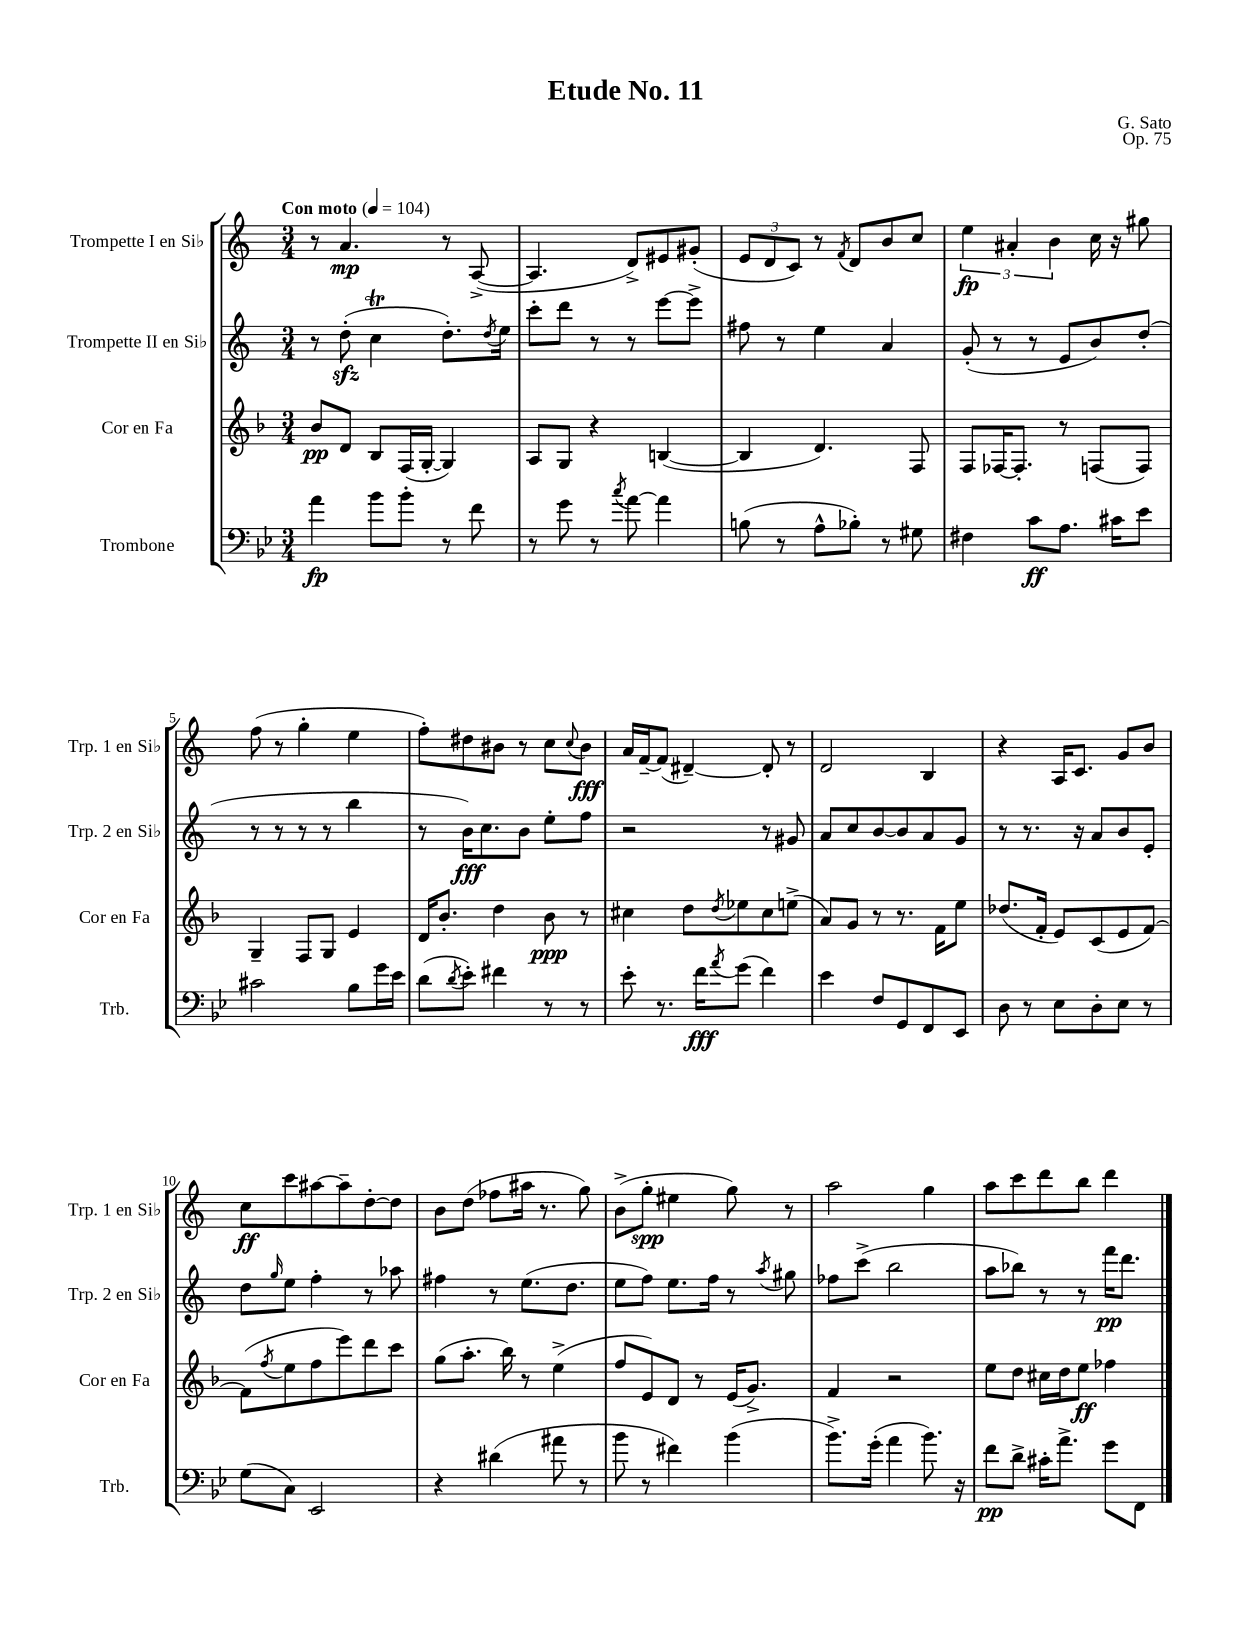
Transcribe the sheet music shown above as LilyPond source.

\header { title = "Etude No. 11" composer = "G. Sato" opus = "Op. 75" }
<<
\new StaffGroup <<
\new Staff = "s0" \with { instrumentName = "Trompette I en Sib" shortInstrumentName = "Trp. 1 en Sib" } {
    \clef treble \key c \major \numericTimeSignature \time 3/4 \tempo "Con moto" 4 = 104
    r8 a'4.\mp r8 a8~->( |
    a4. d'8->) eis'8 gis'8-.( |
    \tuplet 3/2 { e'8 d'8 c'8) } r8 \acciaccatura { f'8 } d'8 b'8 c''8 |
    \tuplet 3/2 { e''4\fp ais'4-. b'4 } c''16 r16 gis''8 |
    f''8( r8 g''4-. e''4 |
    f''8-.) dis''8 bis'8 r8 c''8 \appoggiatura { c''8 } bis'8\fff |
    a'16 f'16~-- f'8( dis'4~--) dis'8-. r8 |
    d'2 b4 |
    r4 a16 c'8. g'8 b'8 |
    c''8\ff c'''8 ais''8~ ais''8-- d''8~-. d''8 |
    b'8 d''8( fes''8 ais''16 r8. g''8) |
    b'8->( g''8-.\spp eis''4 g''8) r8 |
    a''2 g''4 |
    a''8 c'''8 d'''8 b''8 d'''4 \bar "|." |
}
\new Staff = "s1" \with { instrumentName = "Trompette II en Sib" shortInstrumentName = "Trp. 2 en Sib" } {
    \clef treble \key c \major \numericTimeSignature \time 3/4
    r8 d''8-.\sfz( c''4\trill d''8.-.) \acciaccatura { d''8 } e''16 |
    c'''8-. d'''8 r8 r8 e'''8~ e'''8-> |
    fis''8 r8 e''4 a'4 |
    g'8-.( r8 r8 e'8 b'8) d''8-.( |
    r8 r8 r8 r8 b''4 |
    r8 b'16\fff) c''8. b'8 e''8-. f''8 |
    r2 r8 gis'8 |
    a'8 c''8 b'8~ b'8 a'8 g'8 |
    r8 r8. r16 a'8 b'8 e'8-. |
    d''8 \grace { g''16 } e''8 f''4-. r8 aes''8 |
    fis''4 r8 e''8.( d''8. |
    e''8 f''8) e''8. f''16 r8 \acciaccatura { a''8 } gis''8 |
    fes''8 c'''8->( b''2 |
    a''8 bes''8) r8 r8 f'''16\pp d'''8. \bar "|." |
}
\new Staff = "s2" \with { instrumentName = "Cor en Fa" shortInstrumentName = "Cor en Fa" } {
    \clef treble \key f \major \numericTimeSignature \time 3/4
    bes'8\pp d'8 bes8 f16( g16~-. g4) |
    a8 g8 r4 b4~( |
    b4 d'4.) f8 |
    f8 fes16~ fes8.-. r8 f8( f8) |
    g4-- f8 g8 e'4 |
    d'16 bes'8.-. d''4 bes'8\ppp r8 |
    cis''4 d''8 \acciaccatura { d''8 } ees''8 cis''8 e''8->( |
    a'8) g'8 r8 r8. f'16 e''8 |
    des''8.( f'16-. e'8) c'8( e'8 f'8~) |
    f'8( \acciaccatura { f''8 } e''8 f''8 e'''8) d'''8 c'''8 |
    g''8( a''8.-. bes''16) r8 e''4->( |
    f''8 e'8) d'8 r8 e'16( g'8.->) |
    f'4 r2 |
    e''8 d''8 cis''16 d''16 e''8\ff fes''4 \bar "|." |
}
\new Staff = "s3" \with { instrumentName = "Trombone" shortInstrumentName = "Trb." } {
    \clef bass \key bes \major \numericTimeSignature \time 3/4
    a'4\fp bes'8 bes'8-. r8 f'8 |
    r8 g'8 r8 \acciaccatura { c''8 } a'8~ a'4 |
    b8( r8 a8-^ bes8-.) r8 gis8 |
    fis4 c'8\ff a8. cis'16 ees'8 |
    cis'2 bes8 g'16 ees'16 |
    d'8( \acciaccatura { d'8 } ees'8-.) fis'4 r8 r8 |
    ees'8-. r8. f'16\fff \acciaccatura { a'8 } g'8( f'4) |
    ees'4 f8 g,8 f,8 ees,8 |
    d8 r8 ees8 d8-. ees8 r8 |
    g8( c8) ees,2 |
    r4 dis'4( ais'8 r8 |
    bes'8 r8 fis'4) bes'4( |
    bes'8.->) g'16-.( a'4 bes'8.) r16 |
    f'8\pp d'8-> cis'16-. a'8.-> g'8 f,8 \bar "|." |
}
>>
>>
